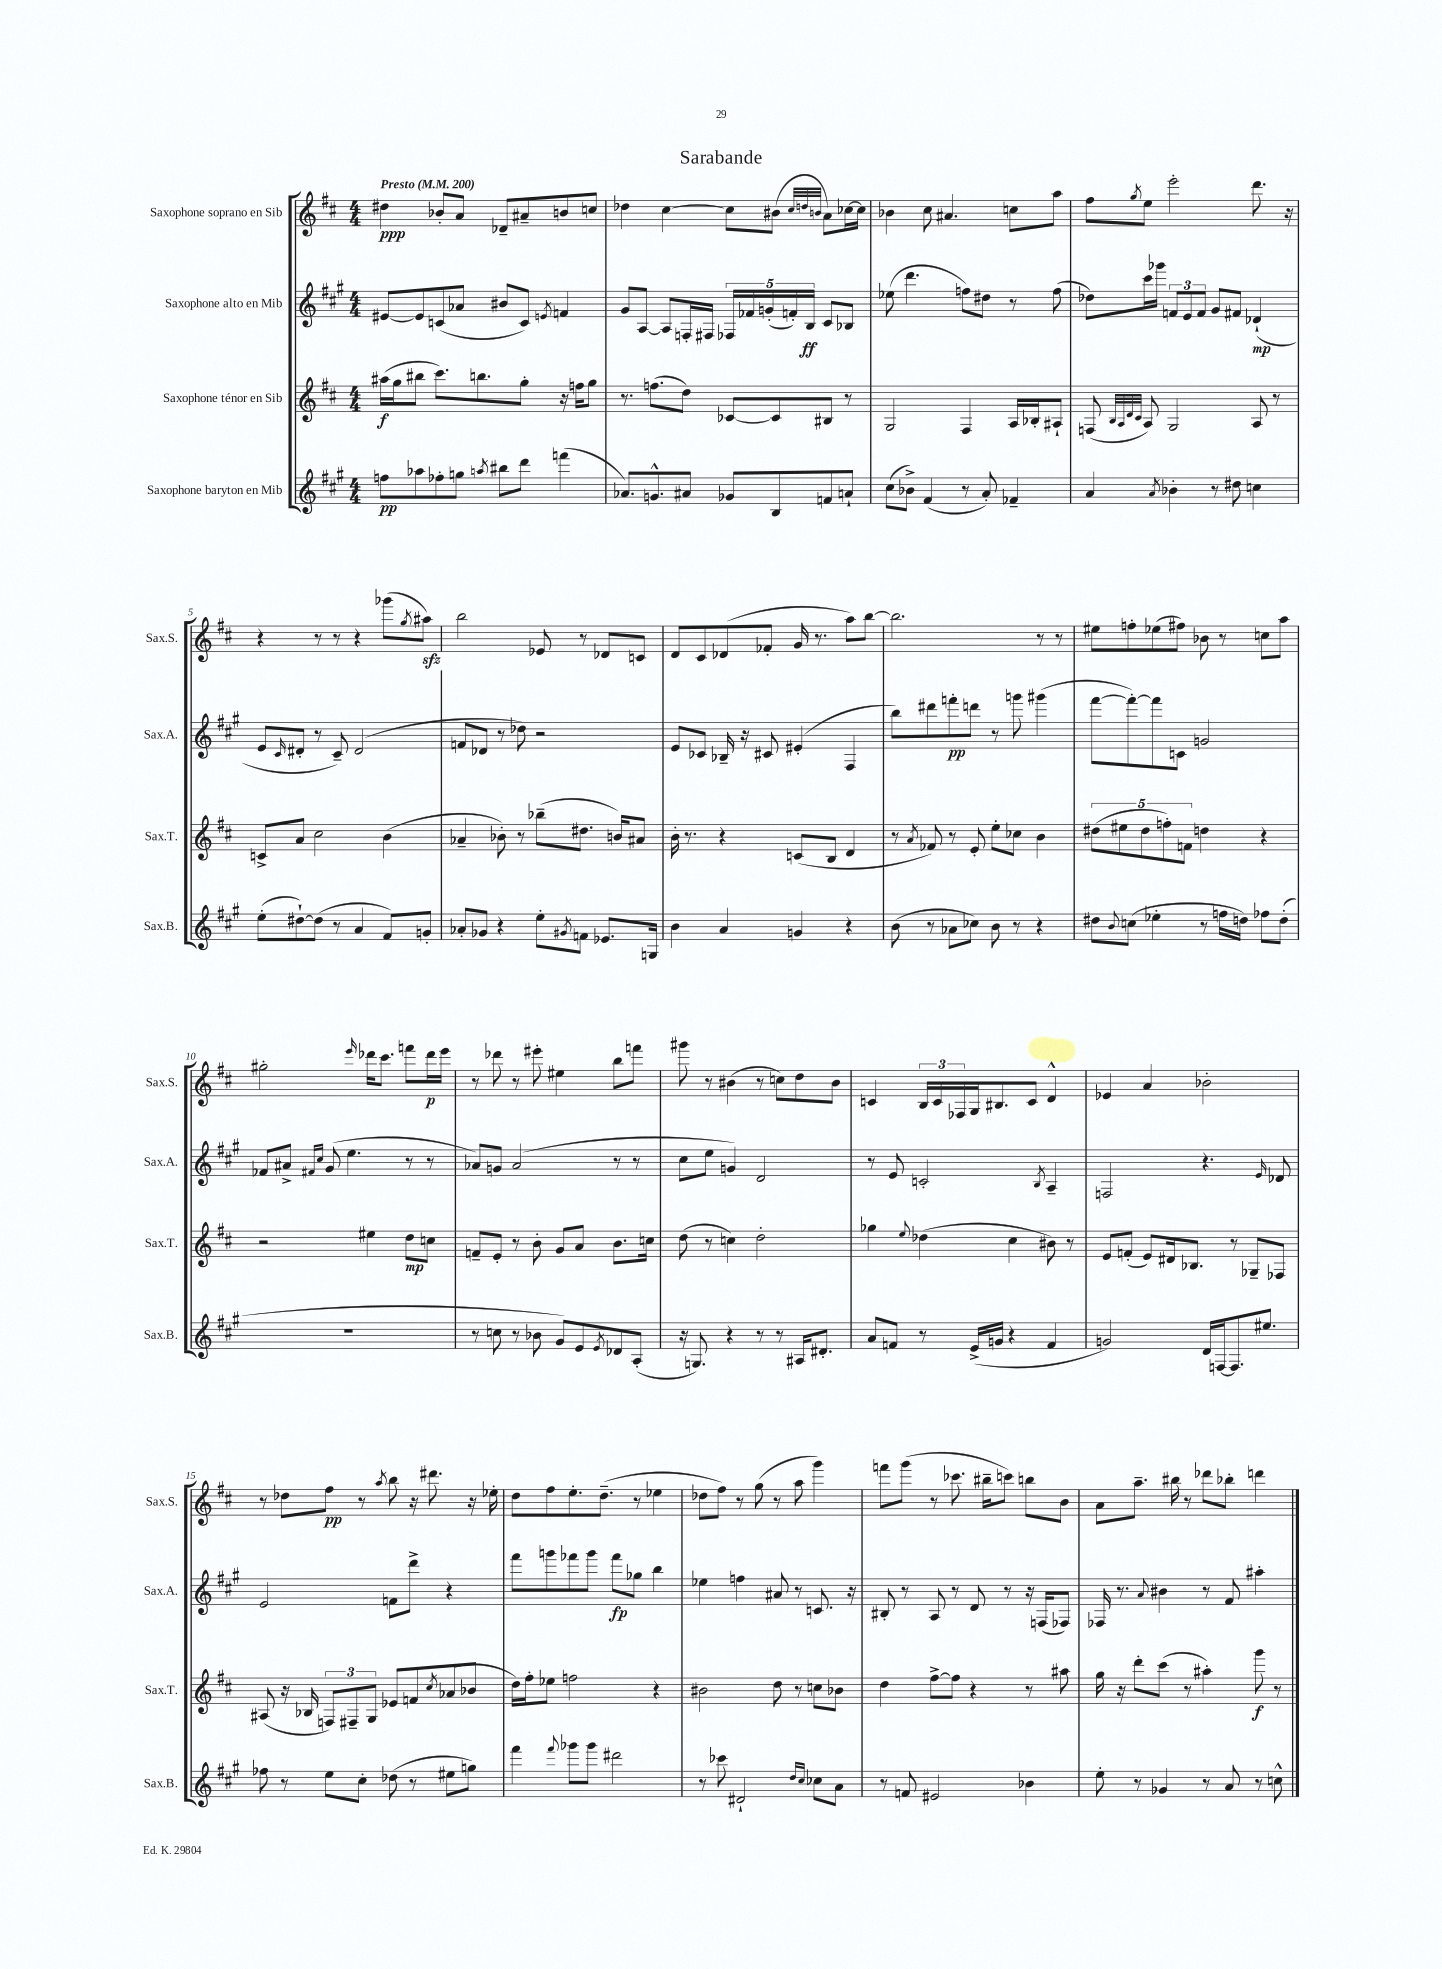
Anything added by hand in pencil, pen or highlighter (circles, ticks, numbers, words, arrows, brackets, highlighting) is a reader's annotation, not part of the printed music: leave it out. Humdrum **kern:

**kern	**kern	**kern	**kern
*staff4	*staff3	*staff2	*staff1
*clefG2	*clefG2	*clefG2	*clefG2
*k[f#c#g#]	*k[f#c#]	*k[f#c#g#]	*k[f#c#]
*M4/4	*M4/4	*M4/4	*M4/4
*MM200	*MM200	*MM200	*MM200
8ff	(16aa#	[8e#	4dd#
.	16gg	.	.
8aa-	8bb#	8e#]	.
8ff-'	8.ccc#)	(8c	8b-'
8gg	.	8a-	8a
.	8.bb	.	.
8qaa	.	.	.
8bb#	.	8b#	8d-~
8ddd	8gg'	8c)	8a#~
.	.	8qe	.
(4fff	16r	4f	8b
.	16ff	.	.
.	8gg	.	8cc
=	=	=	=
8.a-)	8.r	8g#	4dd-
.	.	[8A	.
8.g^^	(8.ff	.	.
.	.	8A]	[4cc#
8a#	8dd)	16F'	.
.	.	16F#	.
8g-	[8c-	20F-	8cc#]
.	.	20f-	.
.	.	(20g'	.
8B	8c-]	.	(8b#
.	.	20f')	.
.	.	20B	.
.	.	.	32qqcc#
.	.	.	32qqdd
.	.	.	32qqb
8f	8B#	8c#	8a)
8a`	8r	8B-	[16cc-
.	.	.	16cc-]
=	=	=	=
(8cc#	2G	(8ee-	4b-
8b-^)	.	4.ddd	.
(4f#	.	.	8cc#
.	.	.	4.a#
8r	4F#	8ff)	.
8a')	.	8dd#	.
4f-~	16A	8r	8cc
.	16B-'	.	.
.	8A#`	(8ff	8aa
=	=	=	=
4a	(8F	8dd-)	8ff#
.	32qqB	.	.
.	32qqA	.	.
.	32qqd	.	.
.	32qqc#	.	8qgg
.	8A)	16ccc#	8ee
.	.	16ggg-	.
8qa	.	.	.
4b-'	2G	12f	2eee'
.	.	12e	.
.	.	12f	.
8r	.	8g#	.
8dd#	.	8f#	.
4cc	8A	(4d-`	8.ddd
.	8r	.	.
.	.	.	16r
=	=	=	=
(8ee'	8c^	8e	4r
.	.	16qqc#	.
[8dd#`)	8a	8d#'	.
(8dd#]	2cc#	8r	8r
8r	.	8c#~)	8r
4a	.	(2d#	4r
8f#)	(4b	.	(8ggg-
.	.	.	8qgg
8g'	.	.	8aa#)
=	=	=	=
8a-'	4a-~	8f	2bb
8g-	.	8d-	.
4r	8b-')	8r	.
.	8r	8dd-)	.
8ee'	(8bb-~	2r	8e-
8qg#	.	.	.
8f	8.dd#	.	8r
8.e-	.	.	8d-
.	16b)	.	.
.	8a#	.	8c
16G	.	.	.
=	=	=	=
4b	16b'	8e	8d
.	8.r	.	.
.	.	8c-	8c#
4a	4r	16B-~	(8d-
.	.	16r	.
.	.	8c#	8f-'
4g	(8c	(4e#'	16g
.	.	.	8.r
.	8B	.	.
4r	4d	4F#	8aa)
.	.	.	[8bb
=	=	=	=
(8b	8r	8bb)	2.bb]
.	8qa	.	.
8r	8f-)	8ddd#	.
8a-	8r	8fff'	.
8cc-)	8e'	8ddd	.
8b	8ee'	8r	.
8r	8cc-	8ggg	.
4r	4b	(4ggg#	8r
.	.	.	8r
=	=	=	=
8dd#	(10dd#	[8fff#	8ee#
.	10ee#	.	.
8qqb	.	.	.
(8cc	.	8fff#'_)	8ff'
.	10dd#	.	.
4ee-'	.	8fff#]	(8ee-
.	10ff')	.	.
.	.	8c	8ff#)
.	10f	.	.
8r	4dd	2g	8b-
16ff	.	.	8r
16dd)	.	.	.
8ff-	4r	.	8cc
(8dd'	.	.	8aa
=	=	=	=
1r	2r	8f-	2gg#'
.	.	8a#^	.
.	.	16qqf#	.
.	.	16qqcc#	.
.	.	(8g#	.
.	.	4.ee	.
.	.	.	16qqeee
.	4ee#	.	16ddd-
.	.	.	8.ccc#
.	8dd	8r	8fff
.	8cc	8r	16ddd-
.	.	.	16eee
=	=	=	=
8r	8f~	8a-)	8r
8cc	8e'	8g	8ddd-
8r	8r	(2a-	8r
8b-	8b'	.	8eee#'
8g#)	8g	.	4ee#
8e	8a	.	.
8qe	.	.	.
8d-	8.b	8r	8bb
(8A'	.	8r	8fff
.	16cc	.	.
=	=	=	=
16r	(8dd	8cc#	8ggg#
8.G)	.	.	.
.	8r	8ee	8r
4r	4cc)	4g)	(4b#
8r	2dd'	2d	8r
8r	.	.	8cc)
16A#	.	.	8dd
8.d#'	.	.	.
.	.	.	8b#
=	=	=	=
8a	4gg-	8r	4c
8f	.	8e	.
.	8qqee	.	.
8r	(4dd-	2c'	24B
.	.	.	24c
.	.	.	24F-
(16e^	.	.	16G
16g	.	.	8.B#
4r	4cc#	.	.
.	.	.	8c
.	.	8qB	.
4f	8b#)	4A~	4d^^
.	8r	.	.
=	=	=	=
2g)	8e	2F	4e-
.	(8f'	.	.
.	8e)	.	4a
.	16d#	.	.
.	8.B-	.	.
16d	.	4.r	2b-'
[16F	.	.	.
8.F]	8r	.	.
.	8G-~	.	.
8.ee#	.	.	.
.	.	16qqe	.
.	8F-	8d-	.
=	=	=	=
8ff-	(8A#	2e	8r
8r	16r	.	8dd-
.	16B-	.	.
8ee	12F)	.	8ff#
.	12F#~	.	.
8cc#'	.	.	8r
.	12G	.	.
.	.	.	8qaa
(8dd-	8e-	8f	8bb
8r	8f	8ddd^	16r
.	.	.	8.ddd#
.	8qcc#	.	.
8ee#	(8a-	4r	.
8gg)	8b-	.	16r
.	.	.	16ee-'
=	=	=	=
4fff#	16dd)	8fff#	8dd
.	16ff#'	.	.
.	8ee-	8ggg	8ff#
8qqfff#	.	.	.
8ggg-	2ff	8fff-	8.ee'
8ggg-	.	8ggg	.
.	.	.	(8.dd~
2ddd#	.	8fff-	.
.	.	8gg-	8r
.	4r	4bb	4ee-
=	=	=	=
8r	2b#	4ee-	8dd-
8ccc-	.	.	8ff#)
2d#`	.	4ff	8r
.	.	.	(8gg
.	8dd	8a#	8r
.	8r	8r	8aa
16qqdd	.	.	.
16qqcc#	.	.	.
8cc-	8cc	8.c	4ggg)
8a	8b-	.	.
.	.	16r	.
=	=	=	=
8r	4dd	8B#'	8fff
8f	.	8r	(8ggg
2e#	[8ff#^	8A	8r
.	8ff#]	8r	8.ccc-
.	4r	8d	.
.	.	.	16bb#~
.	.	8r	8ccc)
4b-	8r	16r	8bb
.	.	(16F	.
.	8aa#	8F-)	8b
=	=	=	=
8ee'	16gg	16F-	8a
.	16r	8.r	.
8r	8ddd'	.	8.aa~
.	.	8qqa	.
4g-	(8ccc#	4b#	.
.	.	.	16bb#
.	8r	.	8r
8r	4aa#')	8r	8ddd-
8a	.	8f#	8bb-'
8r	8ggg	4aa#'	4ddd
8cc^^	8r	.	.
==	==	==	==
*-	*-	*-	*-
